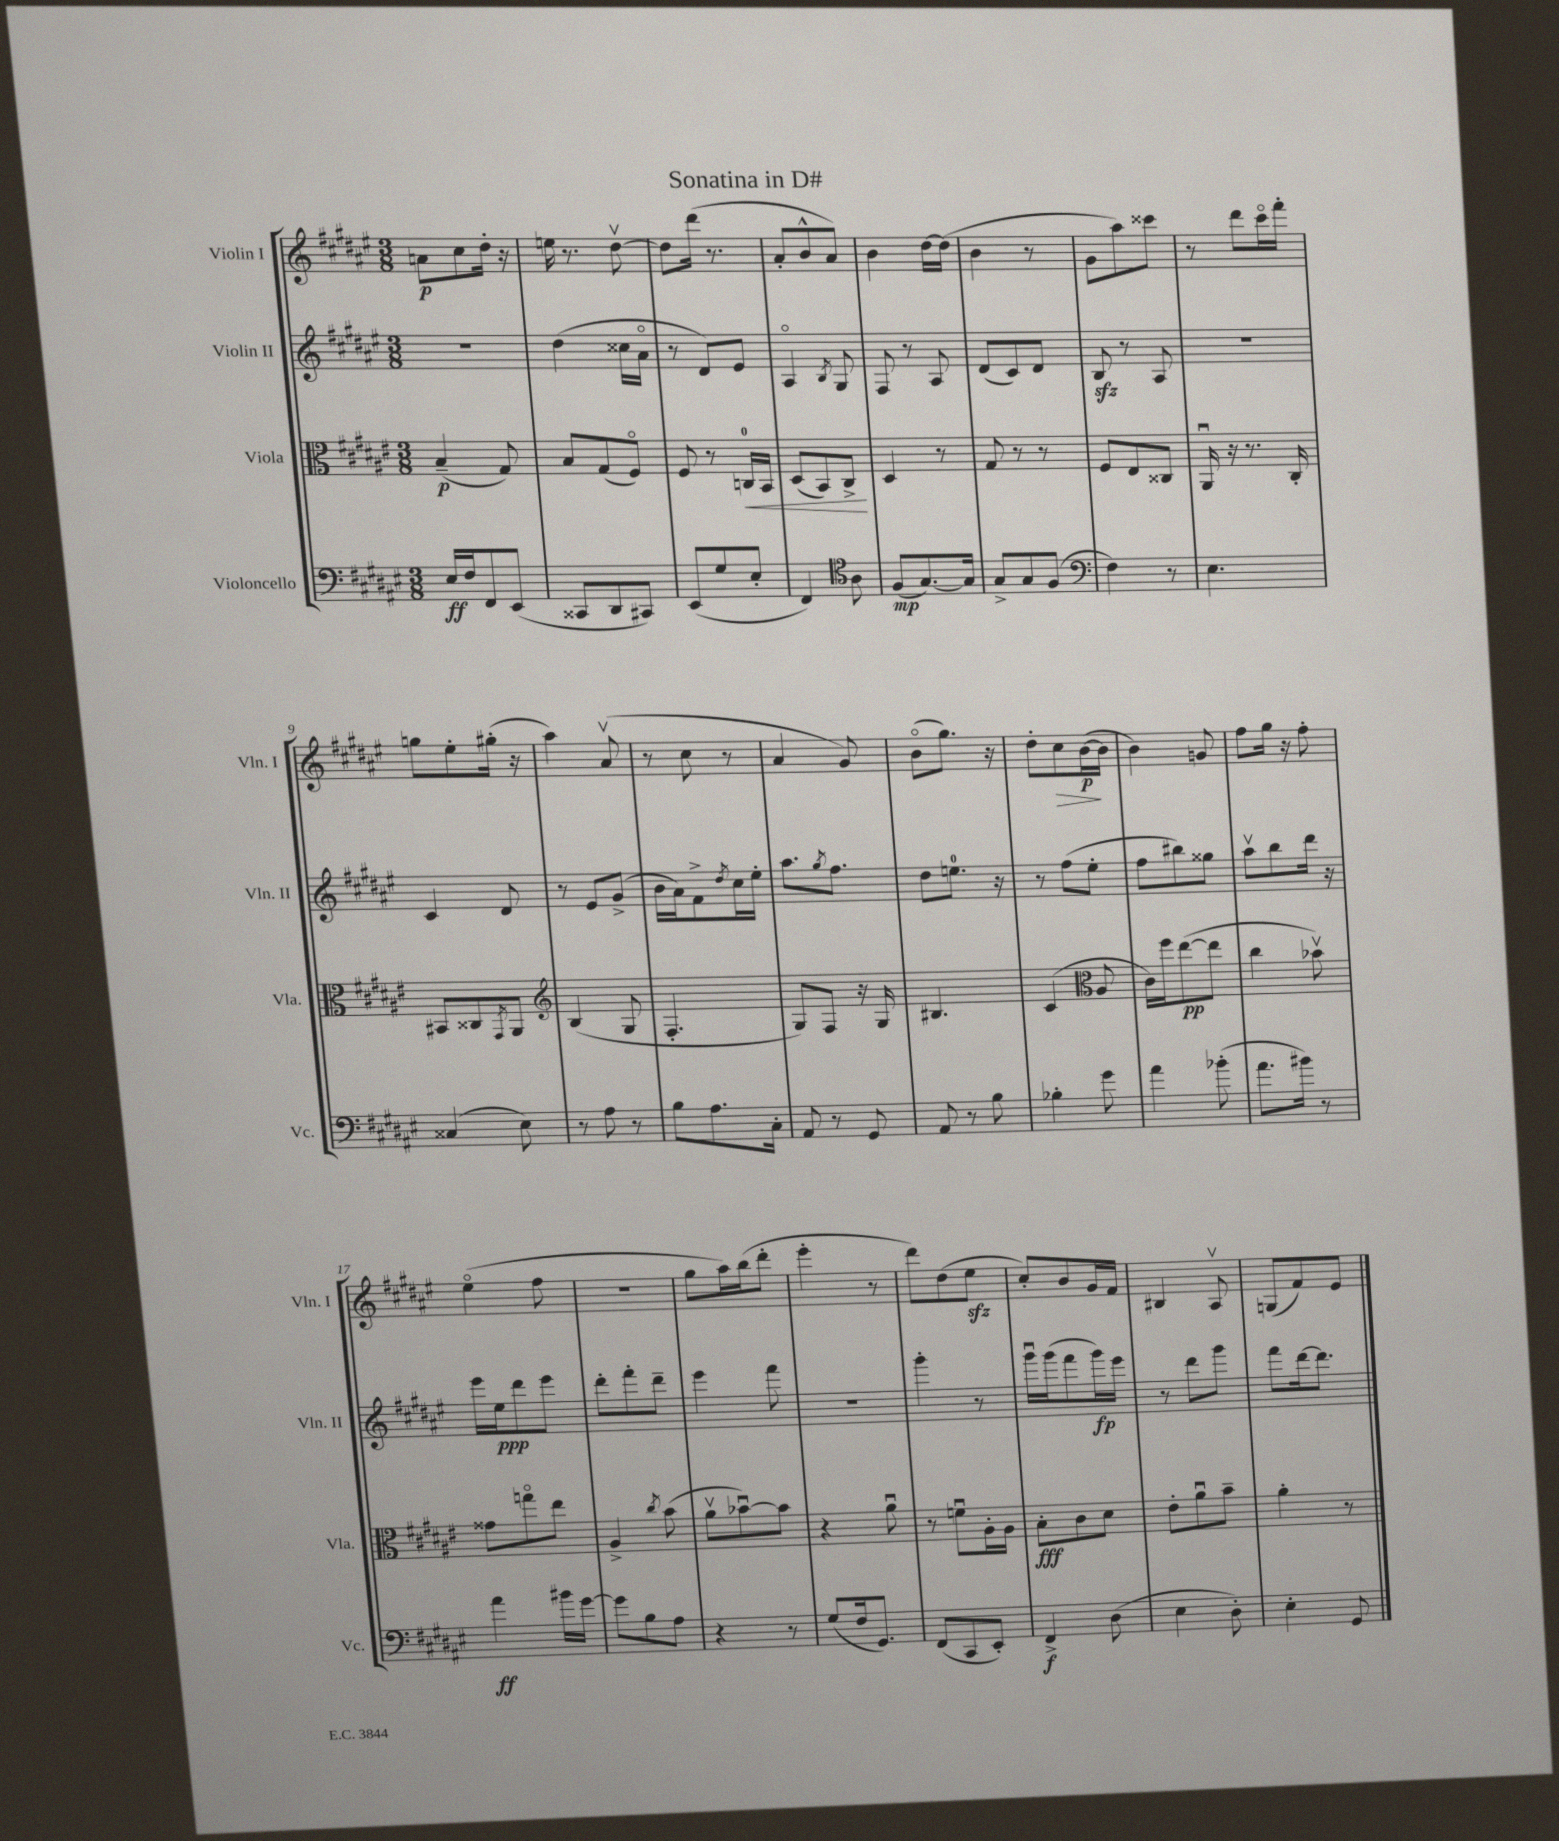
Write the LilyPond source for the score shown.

\header { title = "Sonatina in D#" }
<<
\new StaffGroup <<
\new Staff = "s0" \with { instrumentName = "Violin I" shortInstrumentName = "Vln. I" } {
    \clef treble \key fis \major \numericTimeSignature \time 3/8
    a'8\p cis''8 dis''16-. r16 |
    e''16 r8. dis''8~\upbow |
    dis''8 dis'''16( r8. |
    ais'8-. b'8-^ ais'8) |
    b'4 dis''16~ dis''16( |
    b'4 r8 |
    gis'8 ais''8) cisis'''8 |
    r8 dis'''8 cis'''16\flageolet fis'''16-. |
    g''8 eis''8-. gis''16-.( r16 |
    ais''4) ais'8\upbow( |
    r8 cis''8 r8 |
    ais'4 gis'8) |
    b'8\flageolet( gis''8.) r16 |
    dis''8-. cis''8\> b'16~\p\!( b'16 |
    b'4) g'8 |
    fis''8 gis''16 r16 fis''8-. |
    eis''4\flageolet( fis''8 |
    r4. |
    gis''8 ais''16) b''16( dis'''8-. |
    eis'''4-. r8 |
    dis'''8) dis''8( eis''8\sfz |
    cis''8-.) b'8 gis'16 fis'16 |
    bis4 ais8\upbow |
    g8( fis'8) eis'8 \bar "|." |
}
\new Staff = "s1" \with { instrumentName = "Violin II" shortInstrumentName = "Vln. II" } {
    \clef treble \key fis \major \numericTimeSignature \time 3/8
    R4. |
    dis''4( cisis''16 ais'16\flageolet |
    r8 dis'8) eis'8 |
    ais4\flageolet \acciaccatura { b8 } gis8 |
    fis8 r8 ais8 |
    dis'8( cis'8) dis'8 |
    b8\sfz r8 ais8 |
    R4. |
    cis'4 dis'8 |
    r8 eis'8 gis'8->( |
    b'16 ais'16) fis'8-> \acciaccatura { dis''8 } cis''16 eis''16-. |
    ais''8. \acciaccatura { gis''8 } fis''8. |
    dis''8 e''8.-0 r16 |
    r8 fis''8( eis''8-. |
    fis''8 bis''8) gisis''8 |
    ais''8\upbow b''8 dis'''16 r16 |
    eis'''16 eis''16\ppp dis'''8 eis'''8 |
    dis'''8-. fis'''8-. dis'''8-- |
    eis'''4 fis'''8 |
    R4. |
    gis'''4-. r8 |
    gis'''16\downbow gis'''16( fis'''8 gis'''16\fp) eis'''16 |
    r8 dis'''8 gis'''8 |
    fis'''8 dis'''16~ dis'''8. \bar "|." |
}
\new Staff = "s2" \with { instrumentName = "Viola" shortInstrumentName = "Vla." } {
    \clef alto \key fis \major \numericTimeSignature \time 3/8
    b4--\p( gis8) |
    b8 gis8( fis8\flageolet) |
    fis8 r8 c16-0\< b,16 |
    dis8( b,8) cis8->\! |
    dis4 r8 |
    gis8 r8 r8 |
    fis8 eis8 cisis8 |
    ais,16\downbow r16 r8. cis16-. |
    bis,8 cisis8 \acciaccatura { gis,8 } ais,8 |
    \clef treble b4( gis8 |
    fis4.-. |
    gis8) fis8 r16 gis16 |
    bis4. |
    cis'4( \clef alto ais8 |
    cis'16) fis''16 eis''8~\pp( eis''8 |
    cis''4 bes'8\upbow) |
    gisis'8 g''8\flageolet eis''8 |
    ais4-> \acciaccatura { cis''8 } b'8( |
    ais'8\upbow bes'8~\downbow) bes'8 |
    r4 ais'8\downbow |
    r8 f'8\downbow ais16-. ais16 |
    b8-.\fff cis'8 dis'8 |
    eis'8-. ais'8\downbow b'8-- |
    ais'4-. r8 \bar "|." |
}
\new Staff = "s3" \with { instrumentName = "Violoncello" shortInstrumentName = "Vc." } {
    \clef bass \key fis \major \numericTimeSignature \time 3/8
    eis16\ff fis16 fis,8 eis,8( |
    cisis,8 dis,8 cis,8) |
    eis,8( gis8 eis8-. |
    fis,4) \clef tenor ais8 |
    fis8\mp( gis8.~) gis16 |
    gis8-> gis8 fis8( |
    \clef bass fis4) r8 |
    eis4. |
    cisis4( eis8) |
    r8 ais8 r8 |
    b8 ais8. cis16-. |
    ais,8 r8 gis,8 |
    ais,8 r8 b8 |
    bes4-. gis'8 |
    ais'4 bes'8-.( |
    ais'8. bis'16) r8 |
    ais'4\ff bis'16 gis'16~ |
    gis'8 b8 ais8 |
    r4 r8 |
    gis8( fis16 gis,8.) |
    fis,8( cis,8 eis,8-.) |
    fis,4->\f dis8( |
    eis4 dis8-.) |
    eis4-. gis,8 \bar "|." |
}
>>
>>
